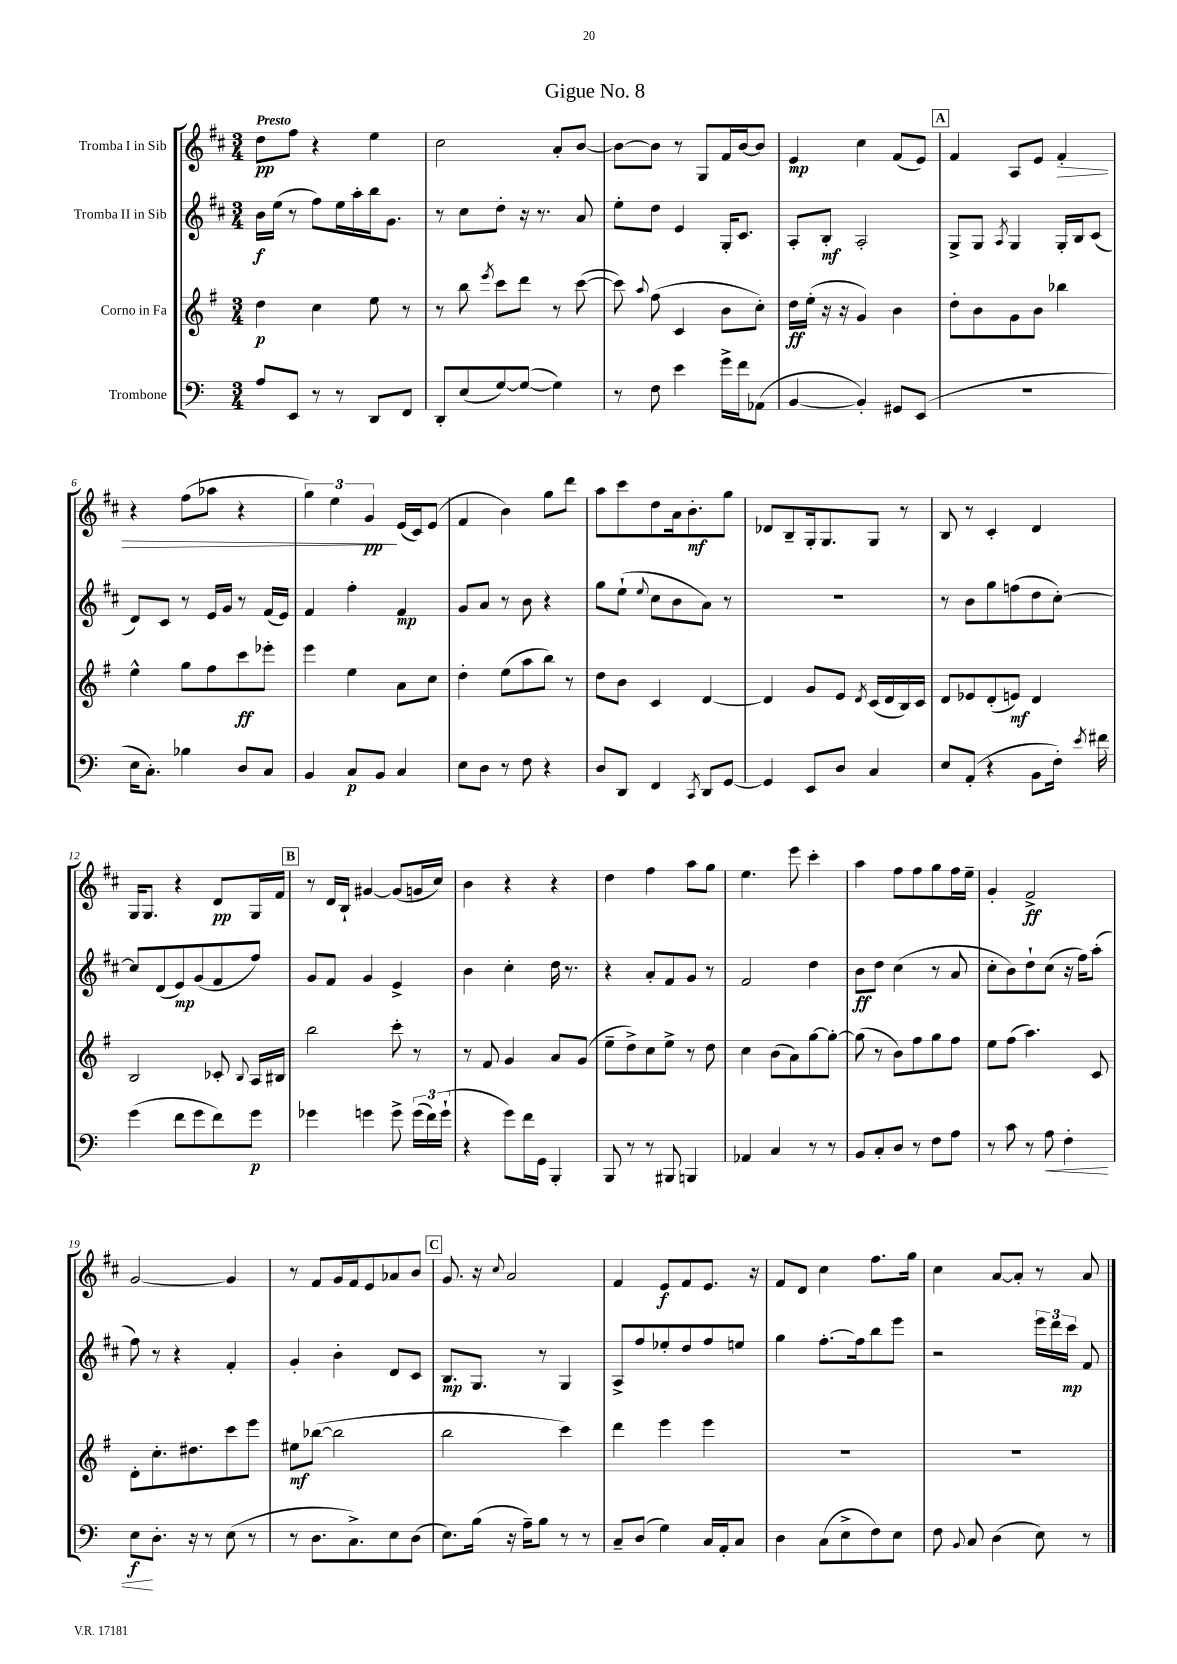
\header { title = "Gigue No. 8" }
<<
\new StaffGroup <<
\new Staff = "s0" \with { instrumentName = "Tromba I in Sib" } {
    \clef treble \key d \major \numericTimeSignature \time 3/4 \tempo "Presto"
    \autoBeamOff d''8[\pp fis''8] r4 e''4 |
    cis''2 a'8[-. b'8]~ |
    b'8[~ b'8] r8 g8[ fis'16 b'16~ b'8] |
    e'4\mp cis''4 fis'8[( e'8]) |
    \mark \markup { \box "A" } fis'4 a8[ e'8] fis'4-.\> |
    r4 fis''8[( aes''8] r4 |
    \tuplet 3/2 { g''4) e''4 g'4\pp\! } e'16[( cis'16) e'8]( |
    fis'4 b'4) g''8[ d'''8] |
    a''8[ cis'''8 d''8 a'16 b'8.-.\mf g''8] |
    des'8[ b8-- g16-. g8. g8] r8 |
    b8 r8 cis'4-. d'4 |
    g16[ g8.] r4 d'8[\pp g16 fis'16] |
    \mark \markup { \box "B" } r8 d'16[ b16]-! gis'4~ gis'8[( g'16 cis''16]) |
    b'4 r4 r4 |
    d''4 fis''4 a''8[ g''8] |
    e''4. e'''8 cis'''4-. |
    a''4 fis''8[ fis''8 g''8 fis''16 e''16]-- |
    g'4-. fis'2->\ff |
    g'2~ g'4 |
    r8 fis'8[ g'16 fis'16 e'8 aes'8 b'8] |
    \mark \markup { \box "C" } g'8. r16 \appoggiatura { cis''8 } a'2 |
    fis'4 e'8[\f fis'8 e'8.] r16 |
    fis'8[ d'8] cis''4 fis''8.[ g''16] |
    cis''4 a'8[~ a'8]-. r8 a'8 \bar "|." |
}
\new Staff = "s1" \with { instrumentName = "Tromba II in Sib" } {
    \clef treble \key d \major \numericTimeSignature \time 3/4
    \autoBeamOff b'16[\f e''16]( r8 fis''8[) e''16 a''16-. b''16 g'8.] |
    r8 cis''8[ d''8]-. r16 r8. a'8 |
    e''8[-. d''8] e'4 g16[-. cis'8.] |
    a8[-. b8]-.\mf a2-. |
    \mark \markup { \box "A" } g8[-> g8] \acciaccatura { a8 } g4 g16[-. b16 cis'8]( |
    d'8[) cis'8] r8 e'16[ g'16] r8 fis'16[( e'16]) |
    fis'4 fis''4-. fis'4\mp |
    g'8[ a'8] r8 b'8 r4 |
    g''8[ e''8]-!( \appoggiatura { e''8 } cis''8[ b'8 a'8]) r8 |
    R2. |
    r8 b'8[ g''8 f''8( d''8 cis''8]~-.) |
    cis''8[ d'8( e'8\mp) g'8( fis'8 fis''8]) |
    \mark \markup { \box "B" } g'8[ fis'8] g'4 e'4-> |
    b'4 cis''4-. d''16 r8. |
    r4 a'8[-. fis'8 g'8] r8 |
    fis'2 d''4 |
    b'8[\ff d''8] cis''4( r8 a'8 |
    cis''8[-. b'8) d''8-! cis''8]( r16 fis''16[) a''8]-.( |
    fis''8) r8 r4 fis'4-. |
    g'4-. b'4-. d'8[ cis'8] |
    \mark \markup { \box "C" } b8.[\mp g8.] r8 g4 |
    a8[-> fis''8 ees''8-. d''8 fis''8 e''8] |
    g''4 fis''8.[~-. fis''16 b''8 e'''8] |
    r2 \tuplet 3/2 { e'''16[ d'''16 cis'''16]\mp } fis'8 \bar "|." |
}
\new Staff = "s2" \with { instrumentName = "Corno in Fa" } {
    \clef treble \key g \major \numericTimeSignature \time 3/4
    \autoBeamOff d''4\p c''4 e''8 r8 |
    r8 b''8 \acciaccatura { e'''8 } c'''8[ d'''8] r8 c'''8~( |
    c'''8) \appoggiatura { a''8 } fis''8( c'4 b'8[ c''8]-.) |
    d''16[\ff e''16]-.( r16 r16 g'4) b'4 |
    \mark \markup { \box "A" } d''8[-. b'8 g'8 b'8] bes''4 |
    e''4-^ g''8[ fis''8 c'''8\ff ees'''8]-. |
    e'''4 e''4 a'8[ c''8] |
    d''4-. e''8[( a''8 b''8]) r8 |
    d''8[ b'8] c'4 d'4~ |
    d'4 g'8[ e'8] \acciaccatura { d'8 } c'16[( d'16 b16) c'16] |
    d'8[ ees'8 d'8-.( e'8]\mf) d'4 |
    b2 ces'8-. \appoggiatura { b8 } a16[ bis16] |
    \mark \markup { \box "B" } b''2 c'''8-. r8 |
    r8 fis'8 g'4 a'8[ g'8]( |
    e''8[-- d''8->) c''8 e''8]-> r8 d''8 |
    c''4 b'8[( a'8) g''8~ g''8]~-. |
    g''8( r8 b'8[) fis''8 g''8 fis''8] |
    e''8[ fis''8]( a''4.) c'8 |
    d'8[-. c''8.-. dis''8. c'''8 e'''8] |
    eis''8[\mf bes''8]~( bes''2 |
    \mark \markup { \box "C" } b''2 c'''4) |
    d'''4 e'''4 e'''4 |
    R2. |
    R2. \bar "|." |
}
\new Staff = "s3" \with { instrumentName = "Trombone" } {
    \clef bass \key c \major \numericTimeSignature \time 3/4
    \autoBeamOff a8[ e,8] r8 r8 d,8[ f,8] |
    d,8[-. e8( g8~) g8]~( g4) |
    r8 f8 e'4 g'16[-> f'16 aes,8]( |
    b,4~ b,4-.) gis,8[ e,8]( |
    \mark \markup { \box "A" } R2. |
    e16[ c8.]-.) bes4 d8[ c8] |
    b,4 c8[\p b,8] c4 |
    e8[ d8] r8 f8 r4 |
    d8[ d,8] f,4 \acciaccatura { c,8 } d,8[ g,8]~ |
    g,4 e,8[ d8] c4 |
    e8[ a,8]-.( r4 b,8[ f16]-.) \acciaccatura { e'8 } fis'16 |
    g'4( f'8[ g'8 f'8) g'8]\p |
    \mark \markup { \box "B" } ges'4 g'4 g'8-> \tuplet 3/2 { g'16[( f'16) g'16]-!( } |
    r4 g'8[) f'16 g,16] b,,4-. |
    b,,8 r8 r8 bis,,8 b,,4 |
    aes,4 c4 r8 r8 |
    b,8[ c8-. d8] r8 f8[ a8] |
    r8 c'8 r8 a8\< f4-. |
    e8[\f\! d8.]-. r16 r8 e8( r8 |
    r8 d8.[ c8.->) e8 d8]( |
    \mark \markup { \box "C" } e8.[) b16]( r16 a16[--) b8] r8 r8 |
    c8[-- d8]( g4) c16[ a,16-. c8] |
    d4 c8[( e8-> f8) e8] |
    f8 \appoggiatura { b,8 } c8 d4( e8) r8 \bar "|." |
}
>>
>>
